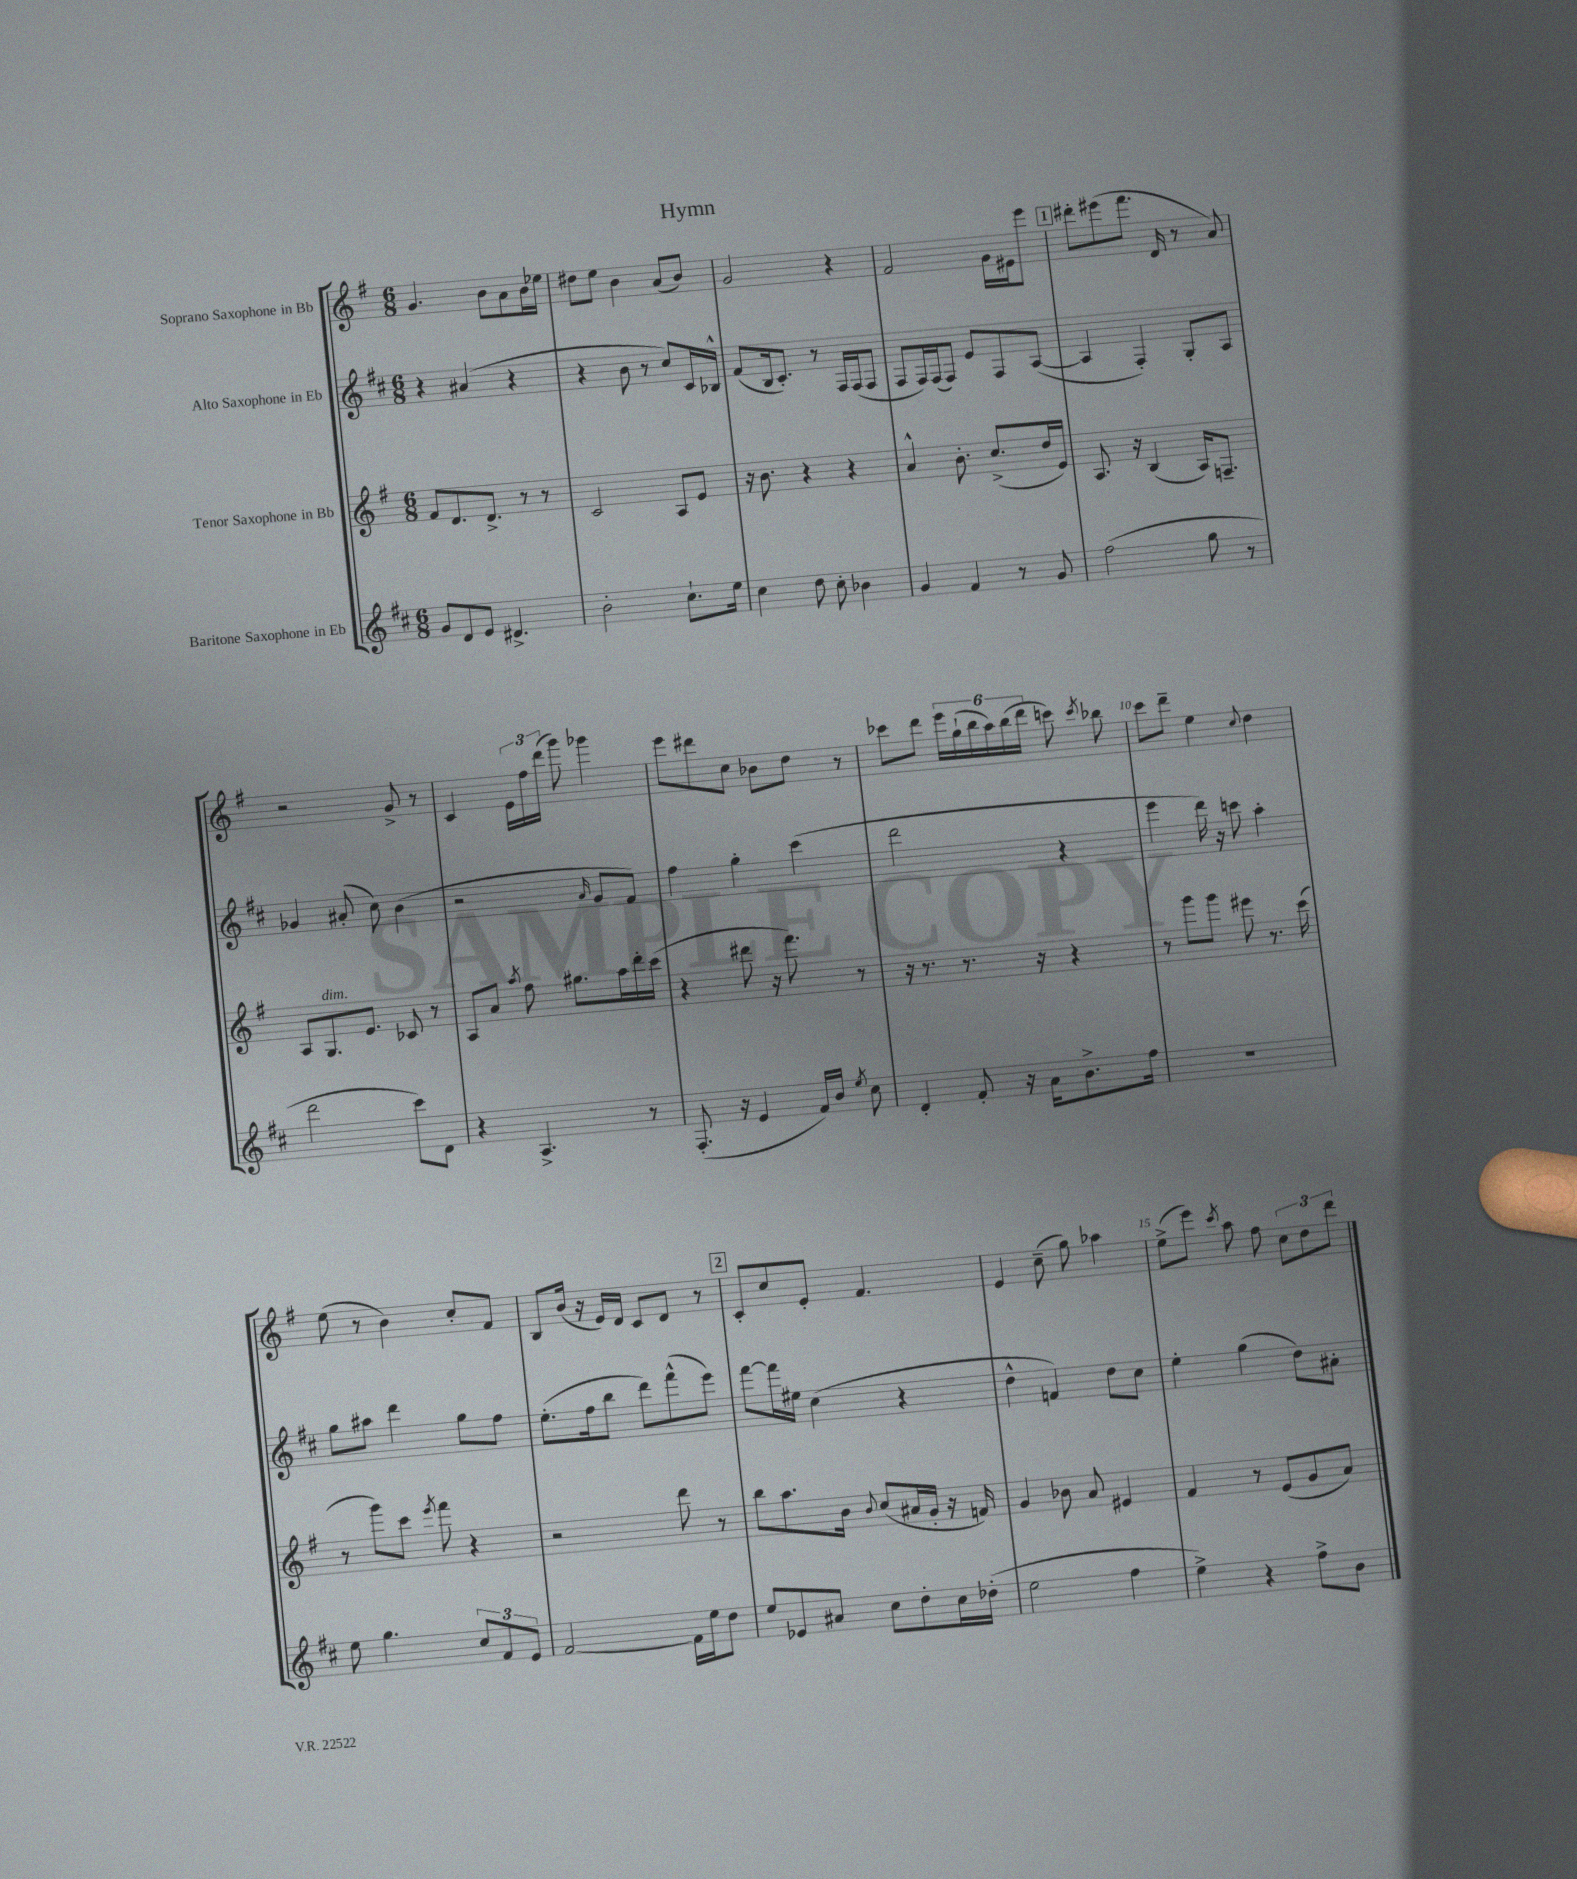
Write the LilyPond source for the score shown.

\header { title = "Hymn" }
<<
\new StaffGroup <<
\new Staff = "s0" \with { instrumentName = "Soprano Saxophone in Bb" } {
    \clef treble \key g \major \numericTimeSignature \time 6/8
    \autoBeamOff g'4. b'8[ a'8 b'16 ees''16] |
    dis''8[ e''8] b'4 a'8[( b'8]) |
    g'2 r4 |
    fis'2 g'16[ eis'16 e'''8] |
    \mark \markup { \box "1" } dis'''8[-. eis'''8( fis'''8.] d'16 r8 a'8) |
    r2 g'8-> r8 |
    c'4 \tuplet 3/2 { e'16[ fis''16 d'''16]( } g'''8) ges'''4 |
    e'''8[ dis'''8 c''8] bes'8[ d''8] r8 |
    ces'''8[ d'''8] \tuplet 6/4 { e'''16[ g''16-!( b''16 a''16) b''16( d'''16] } c'''8) \acciaccatura { c'''8 } bes''8 |
    c'''8[ d'''8]-- e''4 \appoggiatura { c''8 } d''4 |
    e''8( r8 b'4) c''8[-. fis'8] |
    b8[ b'16]( r16 e'16[) d'16] c'8[ d'8] r8 |
    \mark \markup { \box "2" } c'8[-. c''8 e'8]-. fis'4. |
    e'4 c''8--( g''8) aes''4 |
    e''8[->( e'''8]) \acciaccatura { c'''8 } a''8 fis''8 \tuplet 3/2 { c''8[ d''8 d'''8] } \bar "|." |
}
\new Staff = "s1" \with { instrumentName = "Alto Saxophone in Eb" } {
    \clef treble \key d \major \numericTimeSignature \time 6/8
    \autoBeamOff r4 ais'4( r4 |
    r4 b'8 r8 cis''8[) cis'16 bes16]-^ |
    fis'8[( b16 cis'8.]-.) r8 fis16[ fis16( fis8] |
    fis8[ fis16) fis16( fis8]) e'8[ fis8 a8]~( |
    \mark \markup { \box "1" } a4 fis4-.) g8[-. a8] |
    ges'4 ais'8-.( cis''8) b'4( |
    r2 \grace { a'16 } g'8[ fis'8]) |
    fis''4 g''4-. cis'''4( |
    d'''2 r4 |
    e'''4 d'''16) r16 c'''8 a''4-. |
    g''8[ ais''8] d'''4 g''8[ fis''8] |
    e''8.[-.( fis''16 b''8] d'''8[) fis'''8-^( e'''8]) |
    \mark \markup { \box "2" } fis'''8[~ fis'''16 eis''16] cis''4( r4 |
    d''4-^ f'4) d''8[ cis''8] |
    e''4-. g''4( d''8[) ais'8]-. \bar "|." |
}
\new Staff = "s2" \with { instrumentName = "Tenor Saxophone in Bb" } {
    \clef treble \key g \major \numericTimeSignature \time 6/8
    \autoBeamOff fis'8[ d'8. d'8.]-> r8 r8 |
    c'2 a8[ e'8] |
    r16 b'8. r4 r4 |
    a'4-^ b'8.-. c''8.[->( d''16 e'16]) |
    \mark \markup { \box "1" } a8. r16 b4( a16[) f8.]-- |
    a8[ g8.^\markup { \italic "dim." } e'8.] ces'8 r8 |
    a8[ a'8] \acciaccatura { a''8 } fis''8 gis''8.[ a''16 d'''16-. c'''16]( |
    r4 dis'''8 r16 fis'''8.) r8 |
    r16 r8. r8. r16 r4 |
    r8 g'''8[ g'''8] eis'''8 r8. c'''16( |
    r8 g'''8[) c'''8] \acciaccatura { e'''8 } fis'''8 r4 |
    r2 d'''8 r8 |
    \mark \markup { \box "2" } b''8[ a''8. b'16] \appoggiatura { b'8 } c''8[( ais'16 g'16]-. r16 f'16) |
    g'4 bes'8 a'8 eis'4 |
    fis'4 r8 e'8[( g'8 a'8]) \bar "|." |
}
\new Staff = "s3" \with { instrumentName = "Baritone Saxophone in Eb" } {
    \clef treble \key d \major \numericTimeSignature \time 6/8
    \autoBeamOff g'8[ d'8 e'8] dis'4.-> |
    b'2-. cis''8.[-! e''16] |
    cis''4 d''8 cis''8-. bes'4 |
    g'4 fis'4 r8 g'8 |
    \mark \markup { \box "1" } fis''2( g''8 r8 |
    d'''2 cis'''8[) d'8] |
    r4 a4.-> r8 |
    fis8.-.( r16 e'4 fis'16[) b'16] \acciaccatura { e''8 } cis''8 |
    d'4-. fis'8-. r16 a'16[ b'8.-> fis''16] |
    R2. |
    e''8 g''4. \tuplet 3/2 { cis''8[ fis'8 e'8] } |
    fis'2~ fis'16[ e''16 d''8] |
    \mark \markup { \box "2" } e''8[ ees'8 ais'8] cis''8[ d''8-. cis''16 des''16]-.( |
    e''2 fis''4 |
    e''4->) r4 fis''8[-> b'8] \bar "|." |
}
>>
>>
\layout { \context { \Score \override BarNumber.break-visibility = ##(#f #t #t) barNumberVisibility = #(every-nth-bar-number-visible 5) } }
